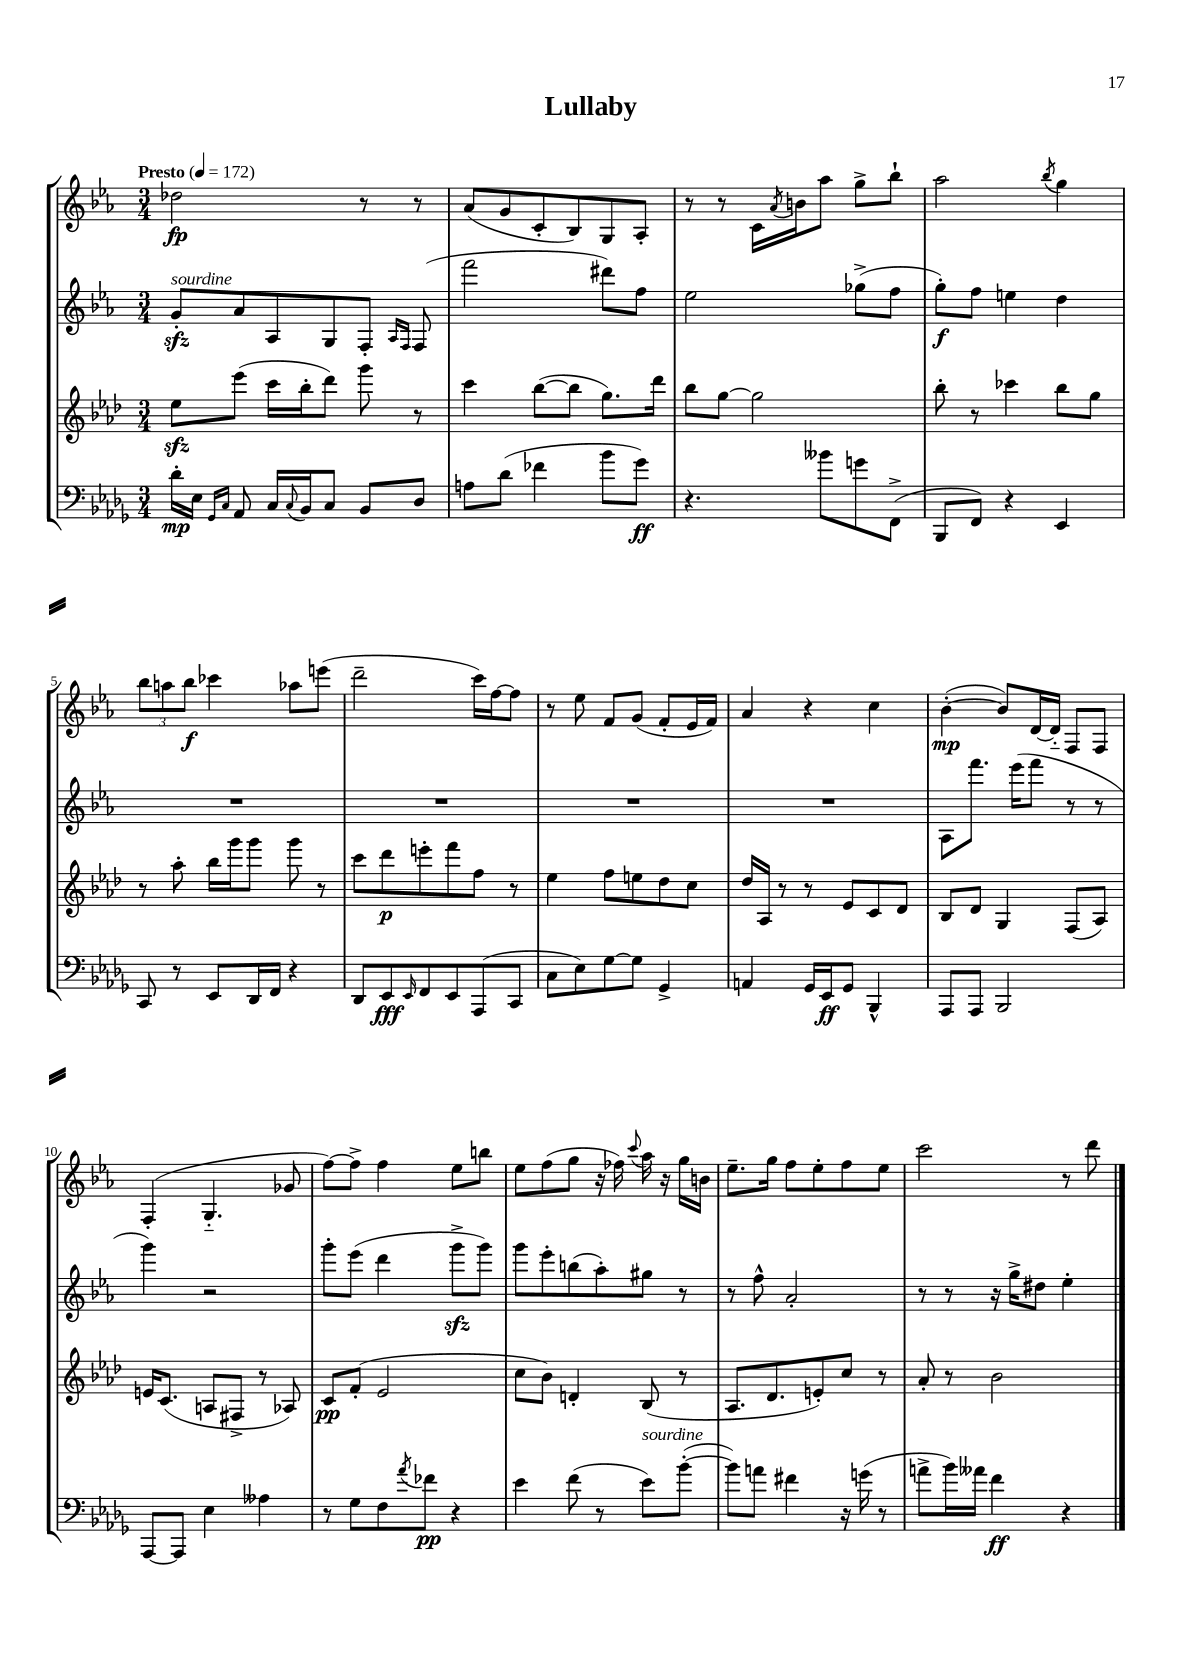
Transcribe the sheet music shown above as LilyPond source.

\header { title = "Lullaby" }
<<
\new StaffGroup <<
\new Staff = "s0" {
    \clef treble \key ees \major \numericTimeSignature \time 3/4 \tempo "Presto" 4 = 172
    des''2\fp r8 r8 |
    aes'8( g'8 c'8-. bes8) g8 aes8-. |
    r8 r8 c'16 \acciaccatura { aes'8 } b'16 aes''8 g''8-> bes''8-! |
    aes''2 \acciaccatura { bes''8 } g''4 |
    \tuplet 3/2 { bes''8 a''8 bes''8\f } ces'''4 aes''8 e'''8( |
    d'''2-- c'''16) f''16~ f''8 |
    r8 ees''8 f'8 g'8( f'8-. ees'16 f'16) |
    aes'4 r4 c''4 |
    bes'4~-.\mp( bes'8) d'16~ d'16-_ f8 f8 |
    f4-.( g4.-_ ges'8 |
    f''8~) f''8-> f''4 ees''8 b''8 |
    ees''8 f''8( g''8 r16 fes''16) \appoggiatura { c'''8 } aes''16 r16 g''16 b'16 |
    ees''8.-- g''16 f''8 ees''8-. f''8 ees''8 |
    c'''2 r8 d'''8 \bar "|." |
}
\new Staff = "s1" {
    \clef treble \key ees \major \numericTimeSignature \time 3/4
    g'8-.\sfz^\markup { \italic "sourdine" } aes'8 aes8 g8 f8-. \grace { aes16 f16 } f8( |
    f'''2 dis'''8) f''8 |
    ees''2 ges''8->( f''8 |
    g''8-.\f) f''8 e''4 d''4 |
    R2. |
    R2. |
    R2. |
    R2. |
    aes8 f'''8. ees'''16( f'''8 r8 r8 |
    g'''4) r2 |
    g'''8-. ees'''8( d'''4 g'''8->\sfz g'''8) |
    g'''8 ees'''8-. b''8( aes''8-.) gis''8 r8 |
    r8 f''8-^ aes'2-. |
    r8 r8 r16 g''16-> dis''8 ees''4-. \bar "|." |
}
\new Staff = "s2" {
    \clef treble \key aes \major \numericTimeSignature \time 3/4
    ees''8\sfz ees'''8( c'''16 bes''16-. des'''8) g'''8 r8 |
    c'''4 bes''8~( bes''8 g''8.) des'''16 |
    bes''8 g''8~ g''2 |
    bes''8-. r8 ces'''4 bes''8 g''8 |
    r8 aes''8-. bes''16 g'''16 g'''8 g'''8 r8 |
    c'''8 des'''8\p e'''8-. f'''8 f''8 r8 |
    ees''4 f''8 e''8 des''8 c''8 |
    des''16 aes16 r8 r8 ees'8 c'8 des'8 |
    bes8 des'8 g4 f8( aes8) |
    e'16 c'8.( a8 fis8-> r8 aes8) |
    c'8\pp f'8-.( ees'2 |
    c''8 bes'8) d'4-. bes8( r8 |
    aes8. des'8. e'8-.) c''8 r8 |
    aes'8-. r8 bes'2 \bar "|." |
}
\new Staff = "s3" {
    \clef bass \key des \major \numericTimeSignature \time 3/4
    des'16-.\mp ees16 \grace { ges,16 c16 } aes,8 c16 \appoggiatura { c8 } bes,16 c8 bes,8 des8 |
    a8 des'8( fes'4 bes'8 ges'8\ff) |
    r4. beses'8 g'8 f,8->( |
    bes,,8 f,8) r4 ees,4 |
    c,8 r8 ees,8 des,16 f,16 r4 |
    des,8 ees,8\fff \grace { ees,16 } f,8 ees,8 aes,,8( c,8 |
    c8 ees8) ges8~ ges8 ges,4-> |
    a,4 ges,16 ees,16\ff ges,8 bes,,4-^ |
    aes,,8 aes,,8 bes,,2 |
    aes,,8~ aes,,8 ees4 aeses4 |
    r8 ges8 f8 \acciaccatura { aes'8 } fes'8\pp r4 |
    ees'4 f'8( r8 ees'8^\markup { \italic "sourdine" }) bes'8~-.( |
    bes'8) a'8 fis'4 r16 g'16( r8 |
    a'8-> bes'16) aeses'16 f'4\ff r4 \bar "|." |
}
>>
>>
